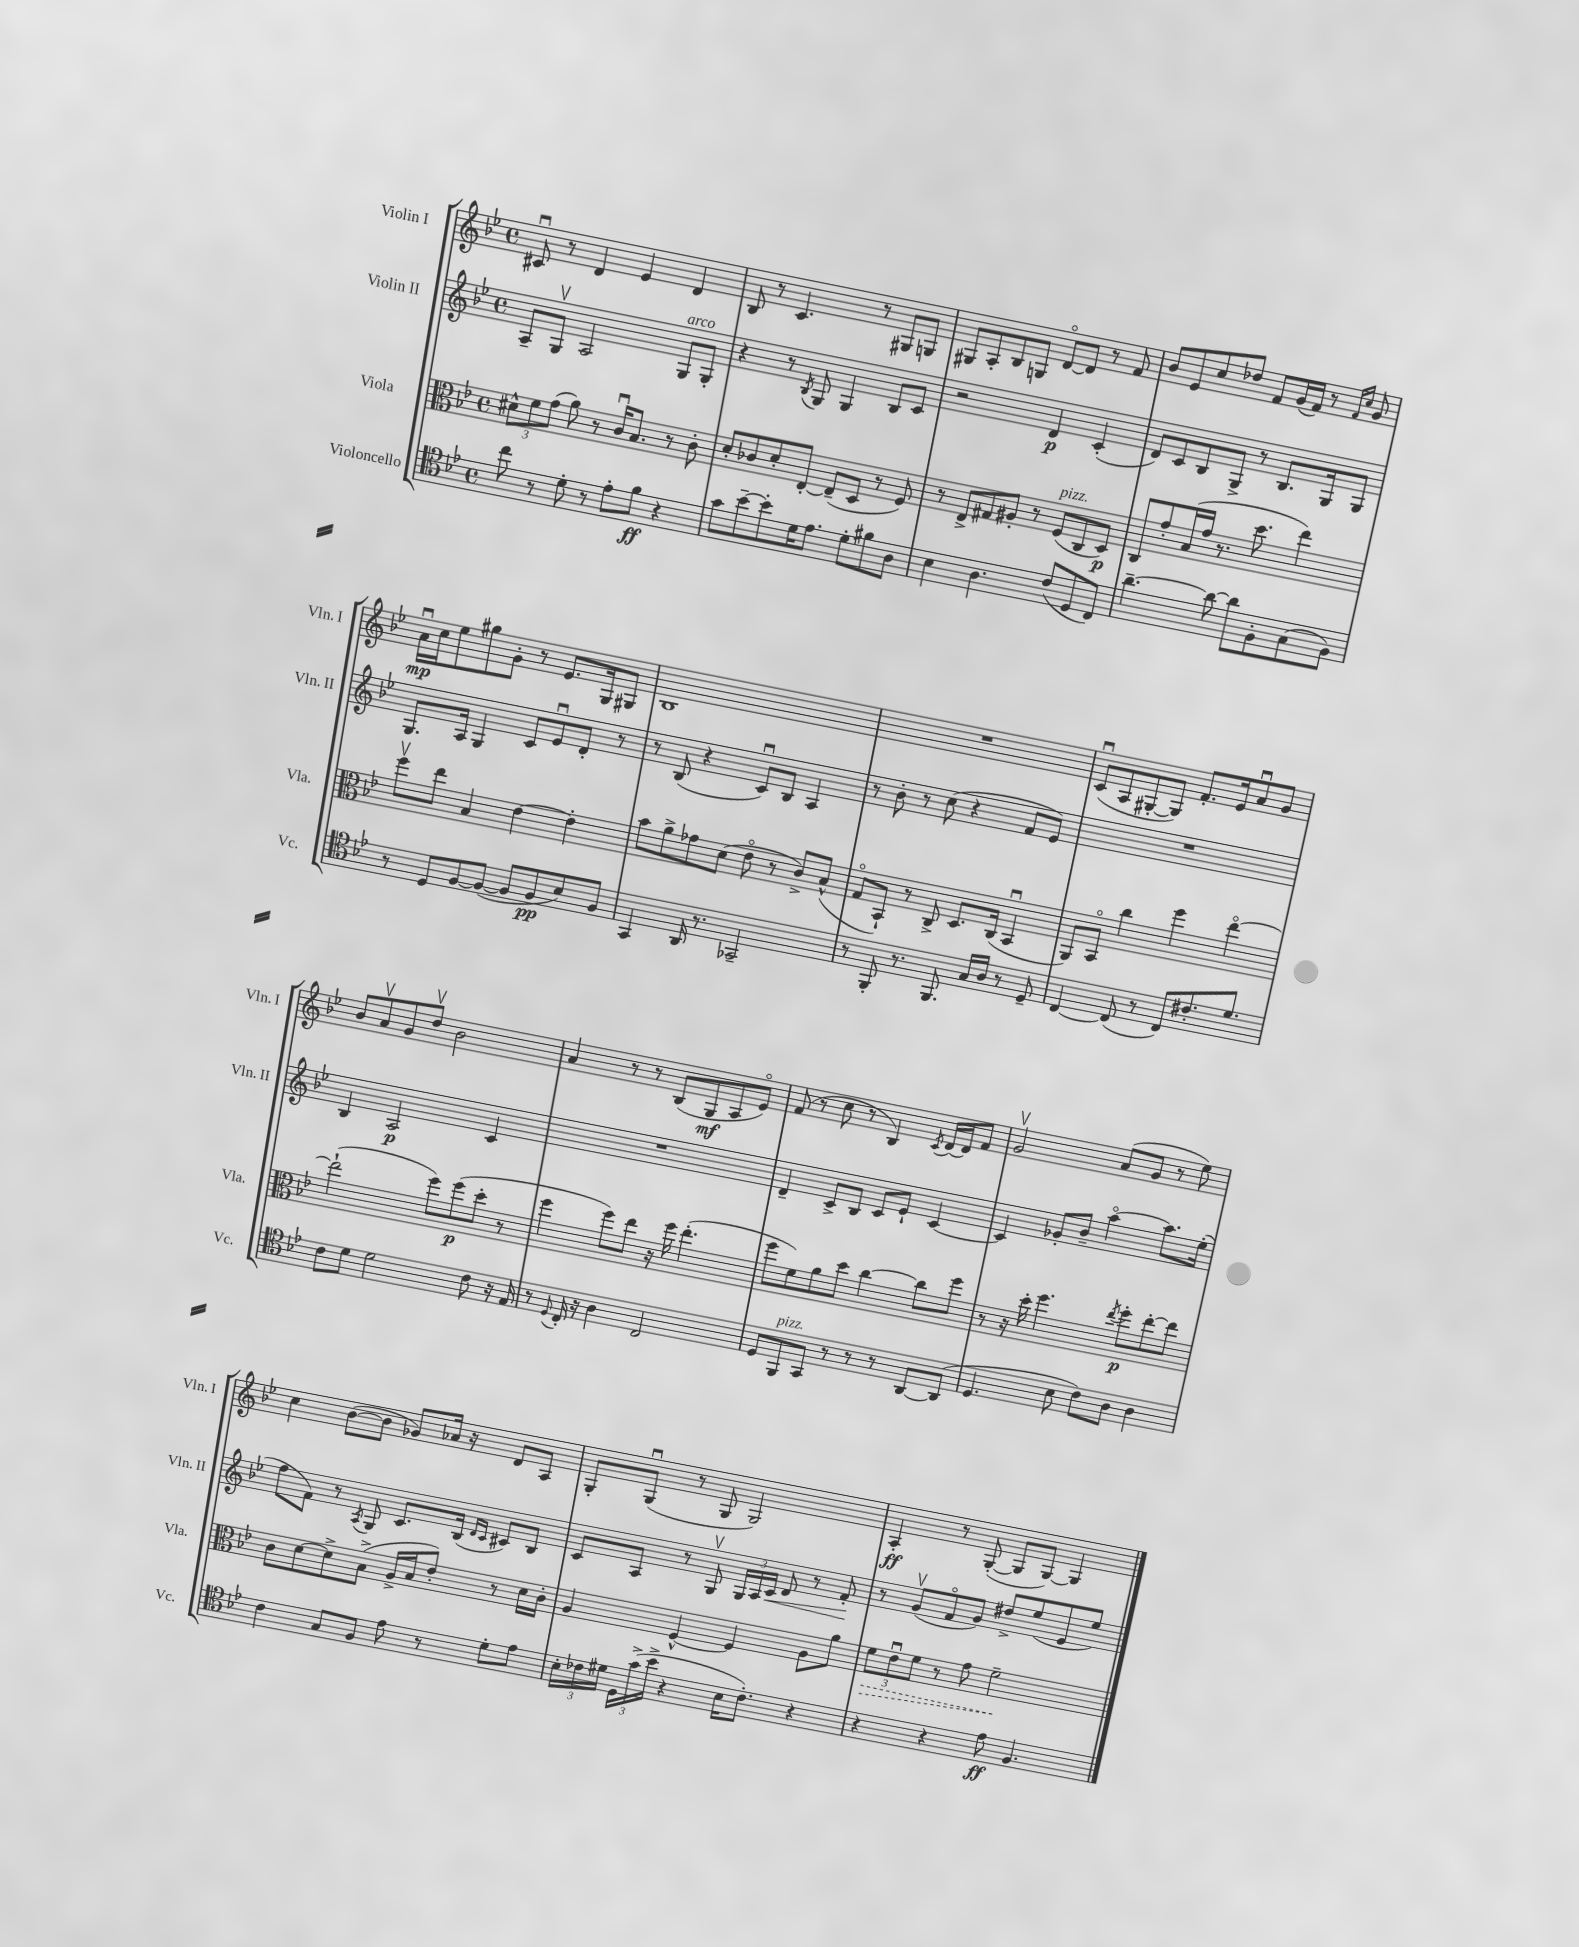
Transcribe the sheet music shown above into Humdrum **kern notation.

**kern	**kern	**kern	**kern
*staff4	*staff3	*staff2	*staff1
*clefC4	*clefC3	*clefG2	*clefG2
*k[b-e-]	*k[b-e-]	*k[b-e-]	*k[b-e-]
*M4/4	*M4/4	*M4/4	*M4/4
*met(c)	*met(c)	*met(c)	*met(c)
8cc\	12d#^^\L	8A~/L	8c#u/
.	12f\	.	.
8r	.	8Gv/J	8r
.	(12g\J	.	.
8d'\	8a\)	2A/	4d/
8r	8r	.	.
8e-'\L	16cu/LK	.	4e-/
.	8.B-/J	.	.
8f\J	.	.	.
4r	8r	8G/L	4d/
.	8c'\	8G'/J	.
=	=	=	=
8g\L	8d'/L	4r	8B-/
[8b-~\	8c-/	.	8r
8b-'\]	8d'/	8r	4.c/
.	.	8qB-/	.
16d\K	[8E-'/J	8G/	.
8.e-\J	.	.	.
.	(8E-~/]L	4G/	.
8d'\L	8D/J	.	8r
8f#\	8r	8B-/L	8G#/L
8A\J	8F/)	8c/J	8G/J
=	=	=	=
4B-\	8r	2r	8G#/L
.	8E-^/L	.	8A'/
4.A\	8G#/	.	8B-/
.	8A#'/J	.	8G/J
.	8r	4d/	[8do/L
(8c/L	(8F/L	.	8d/]J
8D/	8C/	(4c'/	8r
8C/J)	8D/J)	.	8f/
=	=	=	=
[4.a~\	8C/L	8d/L)	8b-/L
.	8g'/	8c/	8e-/
.	(16B-/L	8B-/	8cc/
.	16g/JJ	.	.
8a\_	8.r	8G^/J	8dd-/J
8a\]L	.	8r	8f/L
.	8.dd\	.	.
8F'\	.	8.B-/L	(16g/L
.	.	.	16f/JJ)
(8G\	4ee-\)	.	8r
.	.	16G/k	.
.	.	.	16qqf/LL
.	.	.	16qqcc/JJ
8F\J)	.	8G/J	8g/
=	=	=	=
8r	8ffv\L	8.G/L	16au\LL
.	.	.	16cc\J
8D/L	8ee-\J	.	8ee-\
.	.	16A/Jk	.
[8F/	4B-/	4G/	8gg#\
(8F/_J	.	.	8g'\J
8F/]L	[4e-\	8c/L	8r
8F/	.	8e-u/	8.e-/L
8B-/)	4e-'\]	8d'/J	.
.	.	.	16G/k
8F/J	.	8r	8G#/J
=	=	=	=
4GG/	8b-\L	8r	1B-
.	8a^\	(8B-/	.
16AA/	8g-\	4r	.
8.r	.	.	.
.	(8d\J	.	.
2GG-~/	8e-o\	8cu/L)	.
.	8r	8B-/J	.
.	8c^/L)	4A/	.
.	(8B-^^/J	.	.
=	=	=	=
8r	8Go/L	8r	1r
8FF'/	8BB-`/J)	8b-'\	.
8.r	8r	8r	.
.	8C^/	(8cc\	.
8.FF/	.	.	.
.	8.D/L	4r	.
16G/LL	.	.	.
16A/JJ	(16C/Jk	.	.
8r	4BB-u/	8f/L	.
8D~/	.	8e-/J)	.
=	=	=	=
[4C/	8AA/L)	1r	(8cu/L
.	8BB-o/J	.	8A/
(8C/]	4cc\	.	[8G#'/
8r	.	.	8G#/]J)
8C/L)	4ff\	.	8.f'/L
8.c#'/	.	.	.
.	.	.	16e-/k
.	[4ee-o\	.	8au/
8.d/J	.	.	.
.	.	.	8g/J
=	=	=	=
8c\L	(2ee-`\]	4B-/	8b-/L
8d\J	.	.	8av/
2d\	.	2A/	8g/
.	.	.	8ddv/J
.	8ff\L)	.	2b-\
.	(8ff\	.	.
8c\	8dd'\J	4c/	.
16r	8r	.	.
16E-/	.	.	.
=	=	=	=
8r	4ff\	1r	4a/
8qqD/	.	.	.
16C'/	.	.	.
16r	.	.	.
4A\	8ff\L)	.	8r
.	8ee-\J	.	8r
2C/	16r	.	(8B-/L
.	16ff\	.	.
.	(4.ee-'\	.	8G/
.	.	.	8A/
.	.	.	8e-o/J)
=	=	=	=
8D/L	8ff\L	4d~/	(8f/
8FF/	8f\)	.	8r
8GG/J	8a\	8c^/L	8cc\
8r	8dd\J	8B-/J	8r
8r	[4cc\	8c/L	4B-/)
8r	.	8e-`/J	.
.	.	.	8qc/
[8AA/L	8cc\]L	[4c/	[16d/LL
.	.	.	16d/]J
(8AA/]J	8ff\J	.	8f/J
=	=	=	=
4.D/	8r	4c/]	2gv/
.	16r	.	.
.	16dd'\	.	.
.	4.ff\	8g-'/L	.
8B-\	.	8b-~/J	.
8c\L)	.	[4aao\	(8a/L
.	8qee-/	.	.
8A\J	8ff'\L	.	8g/J
4A\	[8ee-'\	8.aa\]L	8r
.	8ee-\]J	.	8ee-\)
.	.	(16ee-'\Jk	.
=	=	=	=
4c\	8c\L	8ff\L	4cc\
.	[8d\	8f\J)	.
8G/L	8d^\]	8r	([8b-\L
.	.	8qA/	.
8F/J	(8B-^\J	8G/	8b-\]J
8e-\	16A^/LL	8.c/L	8g-/L)
.	16B-/J	.	.
8r	8e-'/J)	.	16a-/Jk
.	.	(16B-/Jk	16r
.	.	16qqd/LL	.
.	.	16qqc/JJ	.
8d'\L	8r	8c#/L)	8d/L
8e-\J	16d\LL	8B-/J	8A/J
.	16c'\JJ	.	.
=	=	=	=
24B-'\LL	4A/	8c/L	8G'/L
24c-\	.	.	.
24d#\JJ	.	.	.
24D\LL	.	8A/J	(8Gu/J
(24g^\	.	.	.
24b-^\JJ	.	.	.
4r	[4F^^/	8r	8r
.	.	8Gv/	8G/
16B-\LK	4F/]	24G/LL	2G/)
.	.	24A/	.
8.c-'\J)	.	.	.
.	.	24c/JJ	.
.	.	8d/	.
4r	8A\L	8r	.
.	8a\J	8f'/	.
=	=	=	=
4r	12f\L	8r	4A'/
.	12e-u\	.	.
.	.	(8gv/L	.
.	12f\J	.	.
4r	8r	8fo/	8r
.	8g\	8g/J)	([8G'/
8e-\	2f~\	8dd#^/L	8G/]L
4.F/	.	(8ee-/	[8G/J)
.	.	8e-/	4G/]
.	.	8ee-/J)	.
==	==	==	==
*-	*-	*-	*-
